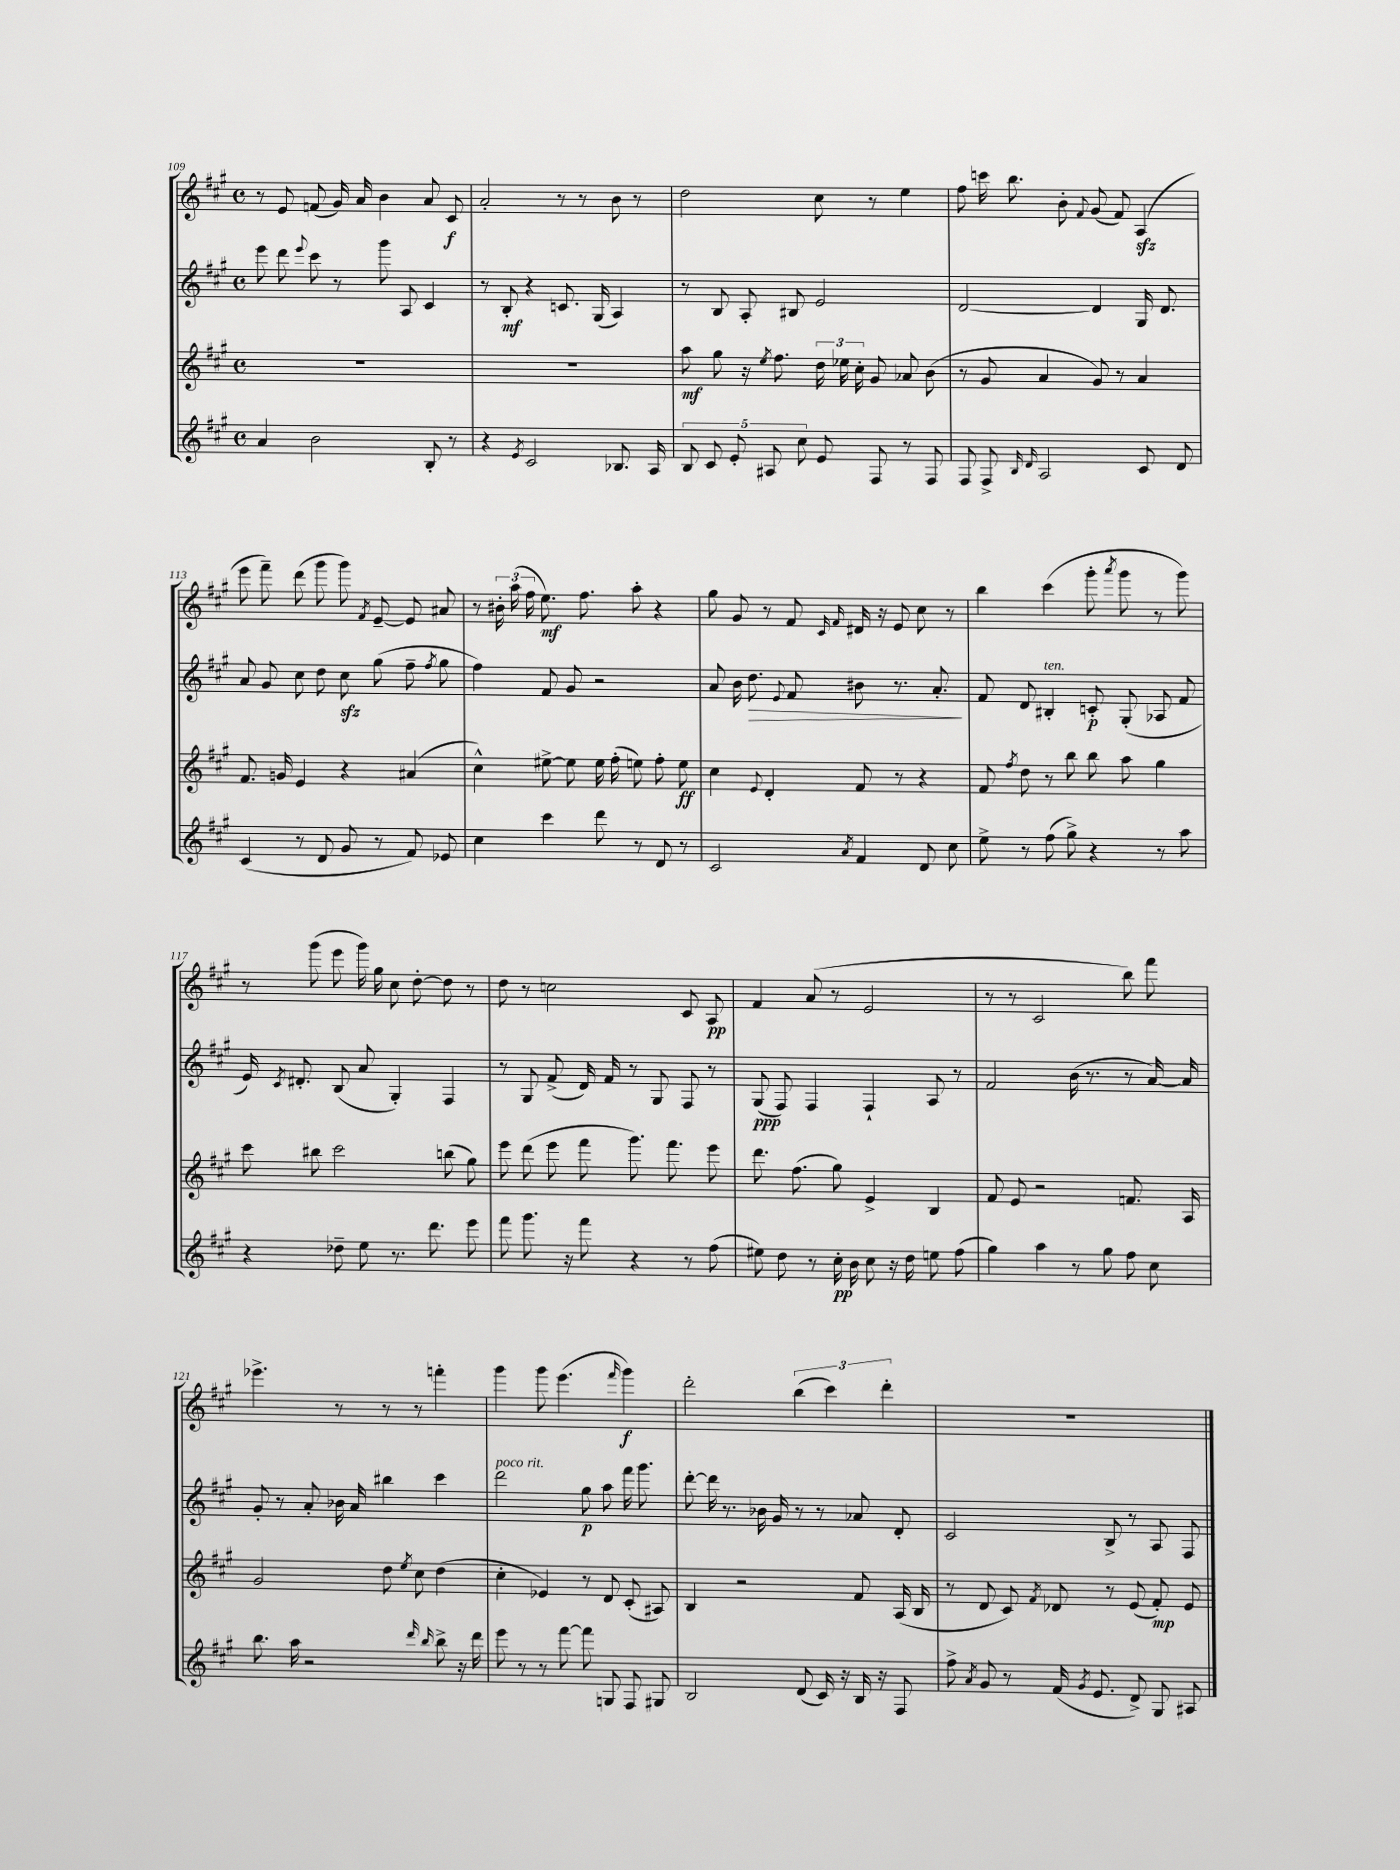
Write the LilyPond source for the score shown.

<<
\new StaffGroup <<
\new Staff = "s0" {
    \clef treble \key a \major \defaultTimeSignature \time 4/4
    \autoBeamOff r8 e'8 f'8( gis'16) a'16 b'4 a'8 cis'8\f |
    a'2-. r8 r8 b'8 r8 |
    d''2 cis''8 r8 e''4 |
    fis''8 c'''16 b''8. b'8-. \appoggiatura { fis'8 } gis'8( fis'8) a4\sfz( |
    e'''8 fis'''8--) d'''8( gis'''8 gis'''8) \acciaccatura { fis'8 } e'8~-- e'8 ais'8 |
    r8 \tuplet 3/2 { bis'16-. a''16( fis''16 } e''8.\mf) fis''8. a''8-. r4 |
    gis''8 gis'8 r8 fis'8 \grace { cis'16 fis'16 } dis'16 r16 e'8 cis''8 r8 |
    b''4 cis'''4( gis'''8-. \acciaccatura { a'''8 } gis'''8 r8 gis'''8) |
    r8 gis'''8( e'''8 gis'''16) gis''16 cis''8 d''8~-. d''8 r8 |
    d''8 r8 c''2 cis'8 a8\pp |
    fis'4 a'8( r8 e'2 |
    r8 r8 cis'2 b''8) fis'''8 |
    ees'''4.-> r8 r8 r8 f'''4-. |
    gis'''4 gis'''8 e'''4.( \grace { fis'''16 } gis'''4\f) |
    d'''2-. \tuplet 3/2 { b''4( cis'''4) d'''4-. } |
    R1 \bar "|." |
}
\new Staff = "s1" {
    \clef treble \key a \major \defaultTimeSignature \time 4/4
    \autoBeamOff e'''8 d'''8 \appoggiatura { e'''8 } cis'''8 r8 gis'''8 a8 cis'4 |
    r8 b8-.\mf r4 c'8. gis16( a4) |
    r8 b8 a8-. bis8 e'2 |
    d'2~ d'4 gis16 d'8. |
    a'8 gis'8 cis''8 d''8 cis''8\sfz gis''8( fis''8-- \acciaccatura { fis''8 } gis''8 |
    fis''4) fis'8 gis'8 r2 |
    a'8 b'16 d''8.\> \appoggiatura { e'8 } fis'8 bis'8 r8. a'8.-.\! |
    fis'8 d'8 bis4-.^\markup { \italic "ten." } c'8-.\p gis8-.( aes8 fis'8 |
    e'16) \acciaccatura { cis'8 } dis'8.-. b8( a'8 gis4-.) fis4 |
    r8 gis8 fis'8->( d'16) fis'16 r8 gis8 fis8 r8 |
    gis8\ppp( fis8) fis4 fis4-! a8 r8 |
    fis'2 b'16( r8. r8 a'16~) a'16 |
    gis'8-. r8 a'8-. bes'16 a'16 bis''4 cis'''4 |
    d'''2^\markup { \italic "poco rit." } gis''8\p a''8 fis'''16 gis'''8. |
    d'''8~-. d'''16 r8. bes'16 gis'16 r8 r8 aes'8 d'8-. |
    cis'2 b8-> r8 a8 fis8 \bar "|." |
}
\new Staff = "s2" {
    \clef treble \key a \major \defaultTimeSignature \time 4/4
    \autoBeamOff R1 |
    R1 |
    a''8\mf gis''8 r16 \acciaccatura { e''8 } fis''8. \tuplet 3/2 { d''16 ees''16 cis''16-. } gis'8 aes'8 b'8( |
    r8 gis'8 a'4 gis'8) r8 a'4 |
    fis'8. g'16 e'4 r4 ais'4( |
    cis''4-^) eis''8~-> eis''8 eis''16 fis''16-.( e''8) fis''8-. e''8\ff |
    cis''4 \appoggiatura { e'8 } d'4-. fis'8 r8 r4 |
    fis'8 \acciaccatura { fis''8 } d''8 r8 b''8 b''8 a''8 gis''4 |
    cis'''8 bis''8 cis'''2 b''8( gis''8) |
    e'''8 d'''8( e'''8 fis'''8 gis'''8.) fis'''8. e'''8 |
    d'''8. fis''8.( gis''8) e'4-> b4 |
    fis'8 e'8 r2 f'8. a16 |
    gis'2 d''8 \acciaccatura { e''8 } cis''8 d''4( |
    cis''4-. ees'4) r8 d'8 cis'8-.( ais8) |
    b4 r2 fis'8 a16( b16 |
    r8 d'8 cis'8) \acciaccatura { fis'8 } des'8 r8 e'8( fis'8-.\mp) e'8 \bar "|." |
}
\new Staff = "s3" {
    \clef treble \key a \major \defaultTimeSignature \time 4/4
    \autoBeamOff a'4 b'2 b8-. r8 |
    r4 \acciaccatura { e'8 } cis'2 bes8. a16 |
    \tuplet 5/4 { b8 cis'8 e'8-. ais8 cis''8 } e'8 fis8 r8 fis8 |
    fis8 fis8-> \grace { b16 d'16 } a2 cis'8 d'8 |
    cis'4( r8 d'8 gis'8 r8 fis'8) ees'8 |
    cis''4 cis'''4 d'''8 r8 d'8 r8 |
    cis'2 \acciaccatura { a'8 } fis'4 d'8 cis''8 |
    e''8-> r8 fis''8( gis''8->) r4 r8 a''8 |
    r4 des''8-- e''8 r8. d'''8. e'''8 |
    fis'''8 gis'''8. r16 fis'''8 r4 r8 fis''8( |
    eis''8) d''8 r8 cis''16-.\pp b'16 cis''8 r16 d''16 e''8 fis''8( |
    gis''4) a''4 r8 gis''8 fis''8 cis''8 |
    b''8. a''16 r2 \grace { d'''16 b''16 } b''8-> r16 d'''16 |
    e'''8 r8 r8 fis'''8~ fis'''8 g8 fis8 gis8 |
    b2 d'8( cis'16) r16 b16 r16 fis8 |
    fis''8-> \acciaccatura { a'8 } gis'8 r8 fis'16( \acciaccatura { gis'8 } e'8. d'8->) gis8 ais8 \bar "|." |
}
>>
>>
\layout { \context { \Score currentBarNumber = #109 } }
